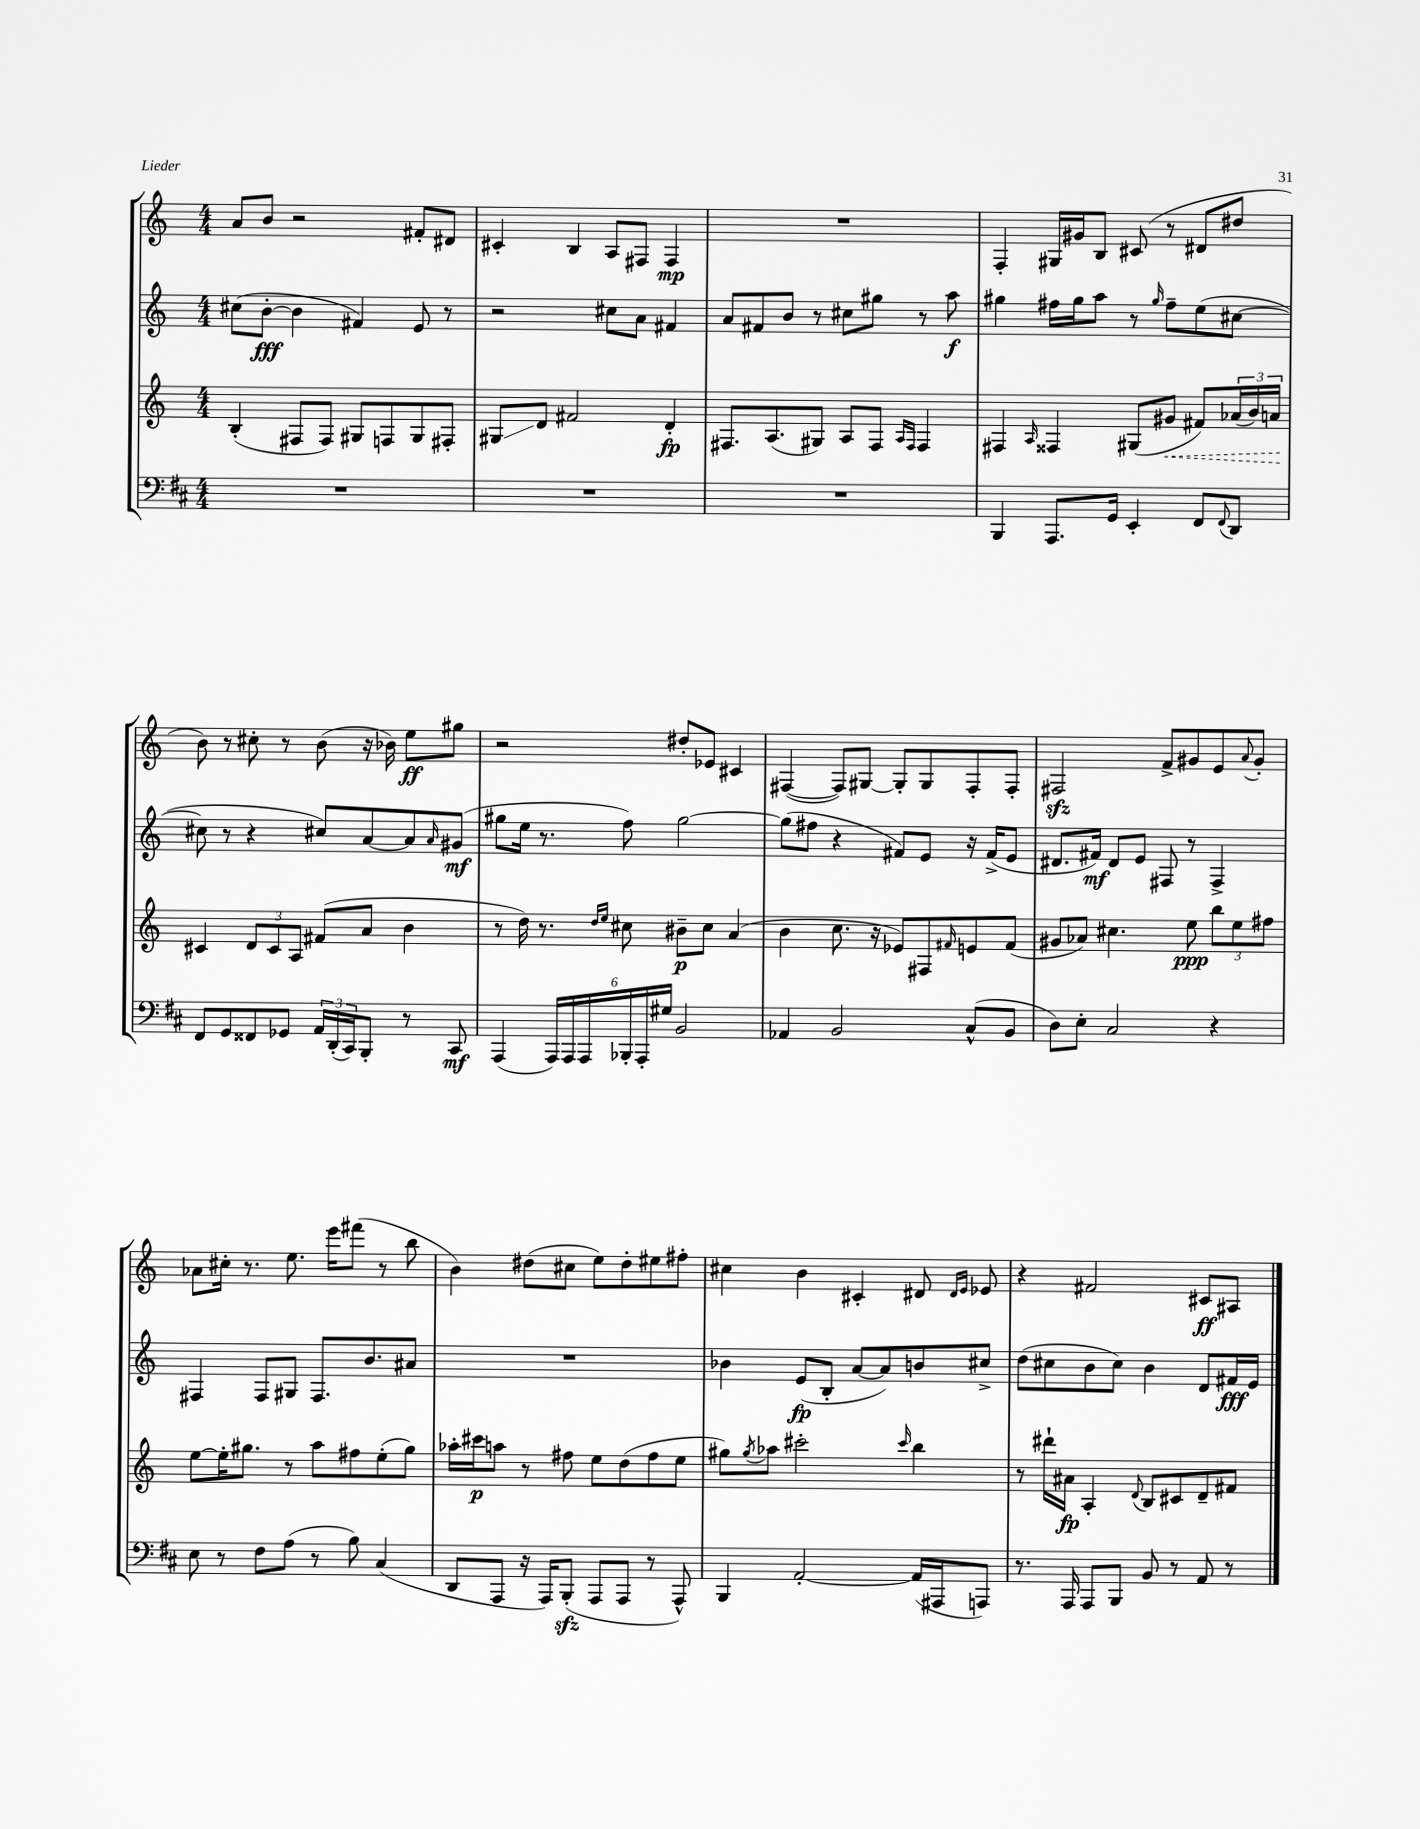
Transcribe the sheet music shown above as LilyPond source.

<<
\new StaffGroup <<
\new Staff = "s0" {
    \clef treble \key c \major \numericTimeSignature \time 4/4
    a'8 b'8 r2 fis'8-. dis'8 |
    cis'4-. b4 a8 fis8 fis4\mp |
    R1 |
    f4-. gis16 gis'16 b8 cis'8( r8 dis'8 dis''8 |
    b'8) r8 cis''8-. r8 b'8( r16 bes'16) e''8\ff gis''8 |
    r2 dis''8-. ees'8 cis'4 |
    fis4~( fis8) gis8~ gis8-. gis8 fis8-. fis8-. |
    fis2\sfz f'8-> gis'8 e'8 \appoggiatura { a'8 } gis'8-. |
    aes'8 cis''16-. r8. e''8. e'''16 fis'''8( r8 b''8 |
    b'4) dis''8( cis''8 e''8) dis''8-. eis''8 fis''8-. |
    cis''4 b'4 cis'4-. dis'8 \grace { dis'16 e'16 } ees'8 |
    r4 fis'2 cis'8\ff ais8 \bar "|." |
}
\new Staff = "s1" {
    \clef treble \key c \major \numericTimeSignature \time 4/4
    cis''8( b'8~-.\fff b'4 fis'4) e'8 r8 |
    r2 cis''8 a'8 fis'4 |
    a'8 fis'8 b'8 r8 cis''8 gis''8 r8 a''8\f |
    gis''4 fis''16 gis''16 a''8 r8 \grace { gis''16 } fis''8-- e''8( cis''8~ |
    cis''8 r8 r4 cis''8) a'8~ a'8 \grace { a'16 } gis'8\mf( |
    gis''8 e''16 r8. f''8) gis''2~ |
    gis''8( fis''8 r4 fis'8) e'8 r16 fis'16->( e'8 |
    dis'8. fis'16\mf) dis'8 e'8 fis8 r8 fis4-> |
    fis4 fis8 gis8 fis8. b'8. ais'8 |
    R1 |
    bes'4 e'8\fp( b8-. a'8~ a'8) b'8 cis''8-> |
    d''8( cis''8 b'8 cis''8) b'4 d'8 fis'16\fff e'16 \bar "|." |
}
\new Staff = "s2" {
    \clef treble \key c \major \numericTimeSignature \time 4/4
    b4-.( fis8 fis8) gis8 f8 gis8 fis8-. |
    gis8\glissando d'8 fis'2 d'4-.\fp |
    fis8. a8.( gis8) a8 fis8 \grace { a16 fis16 } fis4 |
    fis4 \grace { a16 } fisis4 gis8( \once \override Hairpin.style = #'dashed-line gis'8\< fis'8) \tuplet 3/2 { aes'16( b'16) a'16\! } |
    cis'4 \tuplet 3/2 { d'8 cis'8 a8 } fis'8( a'8 b'4 |
    r8 d''16) r8. \grace { d''16 e''16 } cis''8 bis'8--\p cis''8 a'4( |
    b'4 c''8. r16 ees'8) fis8 \grace { fis'16 } e'8 fis'8( |
    gis'8 aes'8) cis''4. e''8\ppp \tuplet 3/2 { b''8 e''8 fis''8 } |
    e''8~ e''16-. gis''8. r8 a''8 fis''8 e''8-.( gis''8) |
    aes''16-. cis'''16\p a''8 r8 fis''8 e''8 d''8( fis''8 e''8 |
    gis''8) \acciaccatura { gis''8 } aes''8 cis'''2-. \grace { cis'''16 } b''4 |
    r8 dis'''16-! ais'16\fp a4-. \appoggiatura { d'8 } b8 cis'8 d'8-- fis'8 \bar "|." |
}
\new Staff = "s3" {
    \clef bass \key d \major \numericTimeSignature \time 4/4
    R1 |
    R1 |
    R1 |
    b,,4 a,,8. g,16 e,4-. fis,8 \appoggiatura { fis,8 } d,8 |
    fis,8 g,8 fisis,8 ges,8 \tuplet 3/2 { a,16 d,16-.( cis,16) } b,,8-. r8 cis,8\mf |
    a,,4( \tuplet 6/4 { a,,16) a,,16 a,,16 bes,,16-. a,,16-. gis16 } b,2 |
    aes,4 b,2 cis8-^( b,8 |
    d8) e8-. cis2 r4 |
    e8 r8 fis8 a8( r8 b8) cis4( |
    d,8 a,,8 r16 a,,16) b,,8-.\sfz( a,,8 a,,8 r8 a,,8-^) |
    b,,4 a,2~-. a,16( ais,,16 a,,8) |
    r8. a,,16 a,,8 b,,8 b,8 r8 a,8 r8 \bar "|." |
}
>>
>>
\layout { \context { \Score \remove "Bar_number_engraver" } }
